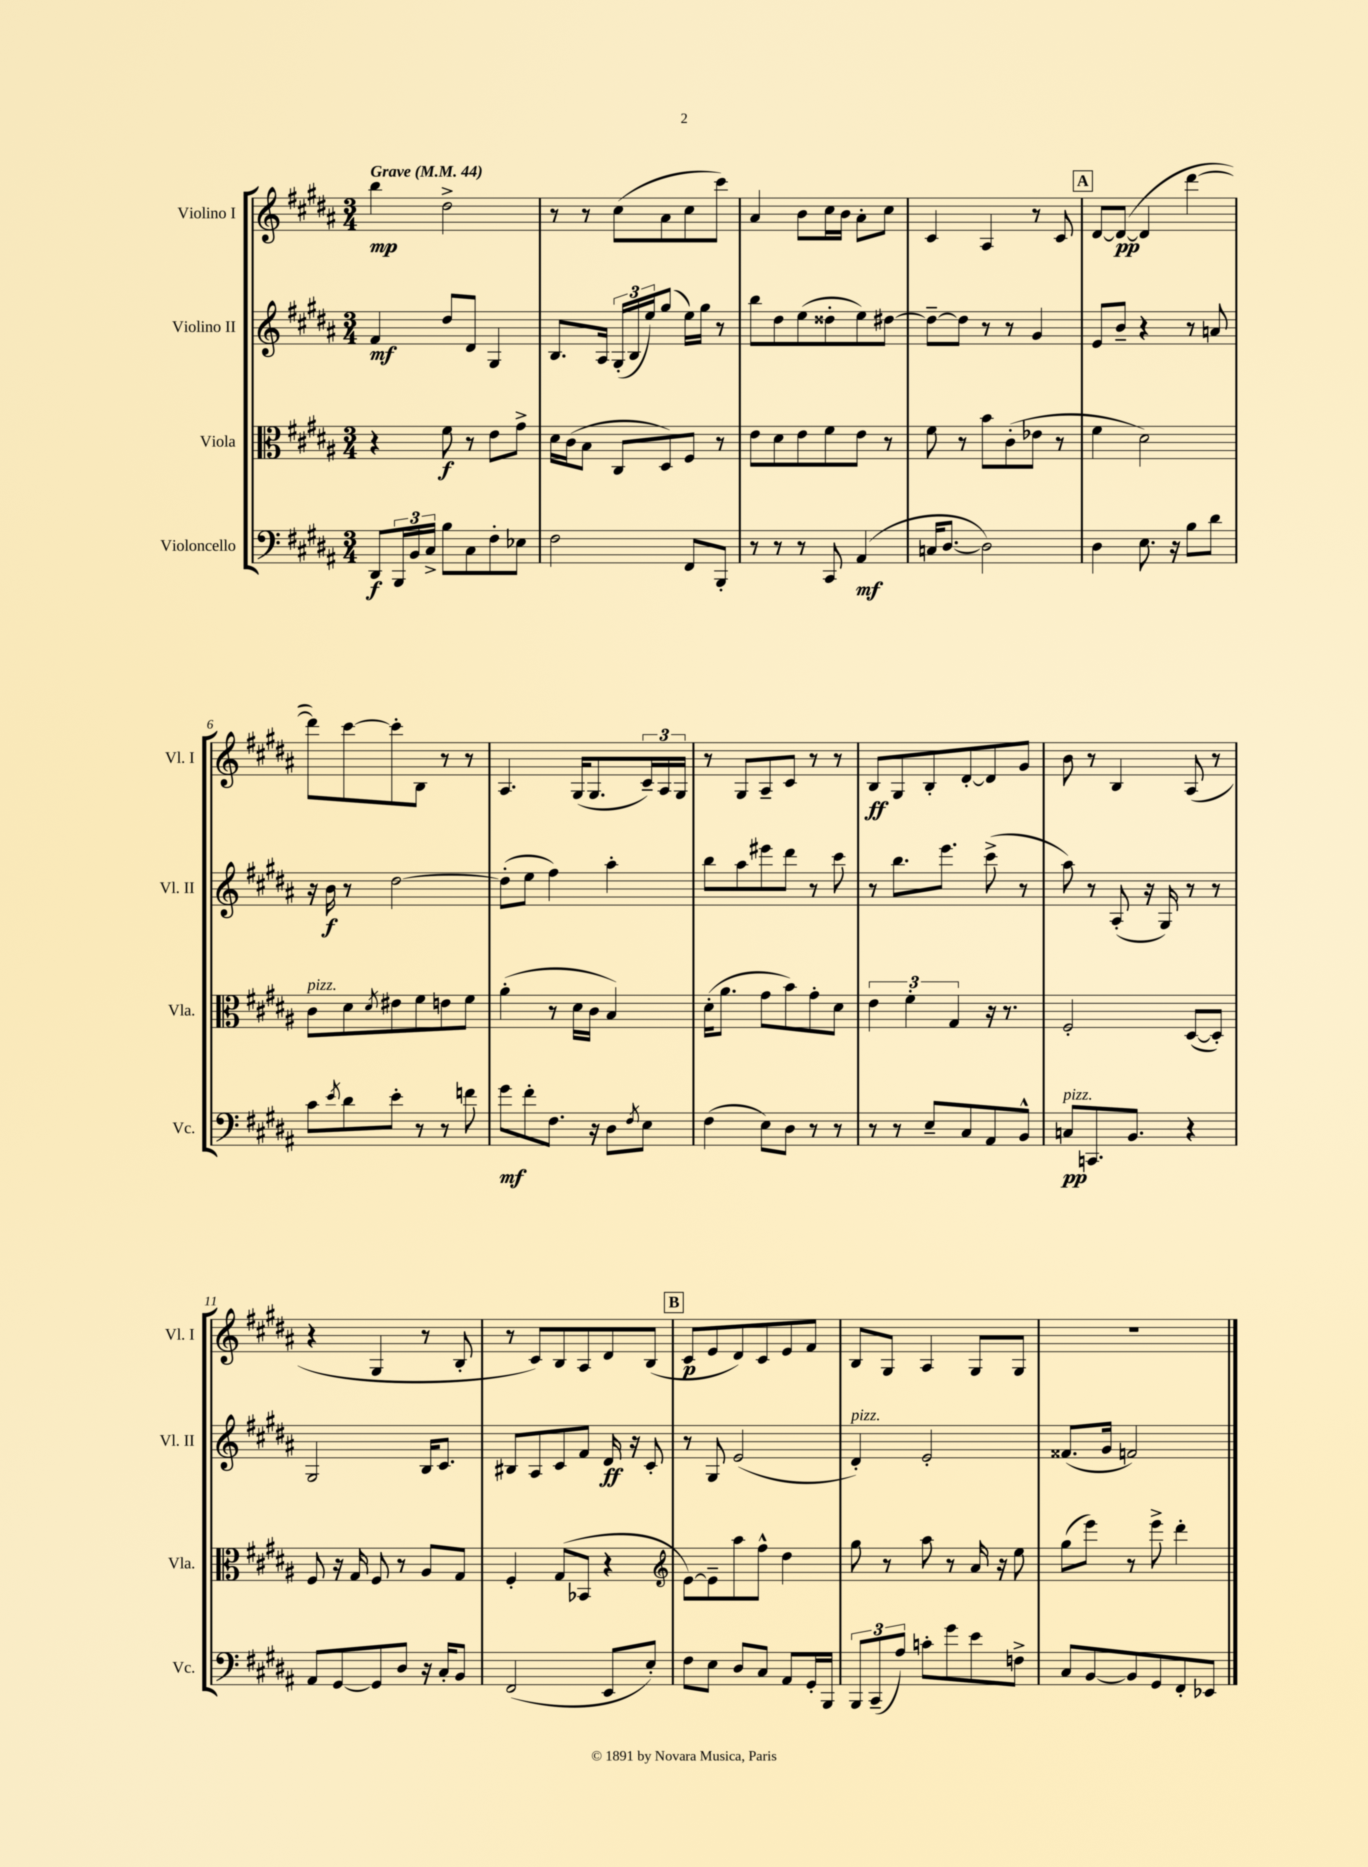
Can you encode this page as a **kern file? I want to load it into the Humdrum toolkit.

**kern	**kern	**kern	**kern
*staff4	*staff3	*staff2	*staff1
*clefF4	*clefC3	*clefG2	*clefG2
*k[f#c#g#d#a#]	*k[f#c#g#d#a#]	*k[f#c#g#d#a#]	*k[f#c#g#d#a#]
*M3/4	*M3/4	*M3/4	*M3/4
*MM44	*MM44	*MM44	*MM44
8DD#	4r	4f#	4bb
24BBB	.	.	.
24BB	.	.	.
24C#^	.	.	.
8B	8f#	8dd#	2dd#^
8C#	8r	8d#	.
8F#'	8e	4G#	.
8E-	8g#^	.	.
=	=	=	=
2F#	16d#	8.B	8r
.	(16c#	.	.
.	8B	.	8r
.	.	16A#	.
.	8C#	(24G#'	(8cc#
.	.	24B	.
.	.	24ee)	.
.	8D#)	(8gg#	8a#
8FF#	8F#	16ee)	8cc#
.	.	16gg#	.
8BBB'	8r	8r	8ccc#)
=	=	=	=
8r	8e	8bb	4a#
8r	8d#	8dd#	.
8r	8e	(8ee	8b
8CC#	8f#	8dd##'	16cc#
.	.	.	16b
(4AA#	8e	8ee)	8a#'
.	8r	[8dd#	8cc#
=	=	=	=
16C	8f#	8dd#~_	4c#
[8.D#	.	.	.
.	8r	8dd#]	.
2D#])	8b	8r	4A#
.	(8c#'	8r	.
.	8e-	4g#	8r
.	8r	.	8c#
=	=	=	=
4D#	4f#	8e	[8d#
.	.	8b~	(8d#_
8.E	2d#)	4r	4d#]
16r	.	.	.
8B	.	8r	[4ddd#
8d#	.	8a	.
=	=	=	=
8c#	8c#	16r	8ddd#])
.	.	16b	.
8qe	.	.	.
8d#	8d#	8r	[8ccc#
.	8qd#	.	.
8e'	8e#	[2dd#	8ccc#']
8r	8f#	.	8B
8r	8e	.	8r
8f	8f#	.	8r
=	=	=	=
8g#	(4a#'	(8dd#']	4.A#
8f#'	.	8ee	.
8.F#	8r	4ff#)	.
.	16d#	.	(16G#
16r	16c#	.	8.G#
8D#	4B)	4aa#'	.
8qF#	.	.	.
8E	.	.	24c#~)
.	.	.	24A#
.	.	.	24G#
=	=	=	=
(4F#	(16d#'	8bb	8r
.	8.a#	.	.
.	.	8aa#	8G#
8E)	8g#	8eee#	8A#~
8D#	8b)	8ddd#	8c#
8r	8g#'	8r	8r
8r	8d#	8ccc#	8r
=	=	=	=
8r	6e	8r	8B
8r	.	8.bb	8G#
.	6f#'	.	.
8E~	.	.	8B'
.	.	8.eee	.
.	6G#	.	.
8C#	.	.	[8d#'
8AA#	16r	(8ccc#^	8d#]
.	8.r	.	.
8BB^^	.	8r	8g#
=	=	=	=
8C	2F#'	8aa#)	8b
8.CC	.	8r	8r
.	.	(8A#'	4B
8.BB	.	.	.
.	.	16r	.
.	.	16G#)	.
4r	([8D#	8r	(8A#
.	8D#'])	8r	8r
=	=	=	=
8AA#	8F#	2G#	4r
[8GG#	16r	.	.
.	16G#	.	.
8GG#]	8F#	.	4G#
8D#	8r	.	.
16r	8A#	16B	8r
16C#'	.	8.c#	.
8BB	8G#	.	8B'
=	=	=	=
(2FF#	4F#'	8B#	8r
.	.	8A#	8c#)
.	(8G#	8c#	8B
.	8BB-	8f#	8A#
8EE	4r	16d#	8d#
.	.	16r	.
8E')	.	8c#'	(8B
=	=	=	=
*	*clefG2	*	*
8F#	[8e)	8r	8c#
8E	8e~]	8G#	8e
8D#	8aa#	(2e	8d#)
8C#	8ff#^^	.	8c#
8AA#	4dd#	.	8e
16GG#'	.	.	8f#
16BBB	.	.	.
=	=	=	=
12BBB	8gg#	4d#')	8B
(12CC#~	.	.	.
.	8r	.	8G#
12A#)	.	.	.
8c'	8aa#	2e'	4A#
8g#	8r	.	.
8e	16a#	.	8G#
.	16r	.	.
8F^	8ee	.	8G#
=	=	=	=
8C#	(8gg#	(8.f##	2.r
[8BB	8eee)	.	.
.	.	16g#	.
8BB]	8r	2f)	.
8GG#	8eee^	.	.
8FF#'	4ddd#'	.	.
8EE-	.	.	.
==	==	==	==
*-	*-	*-	*-
